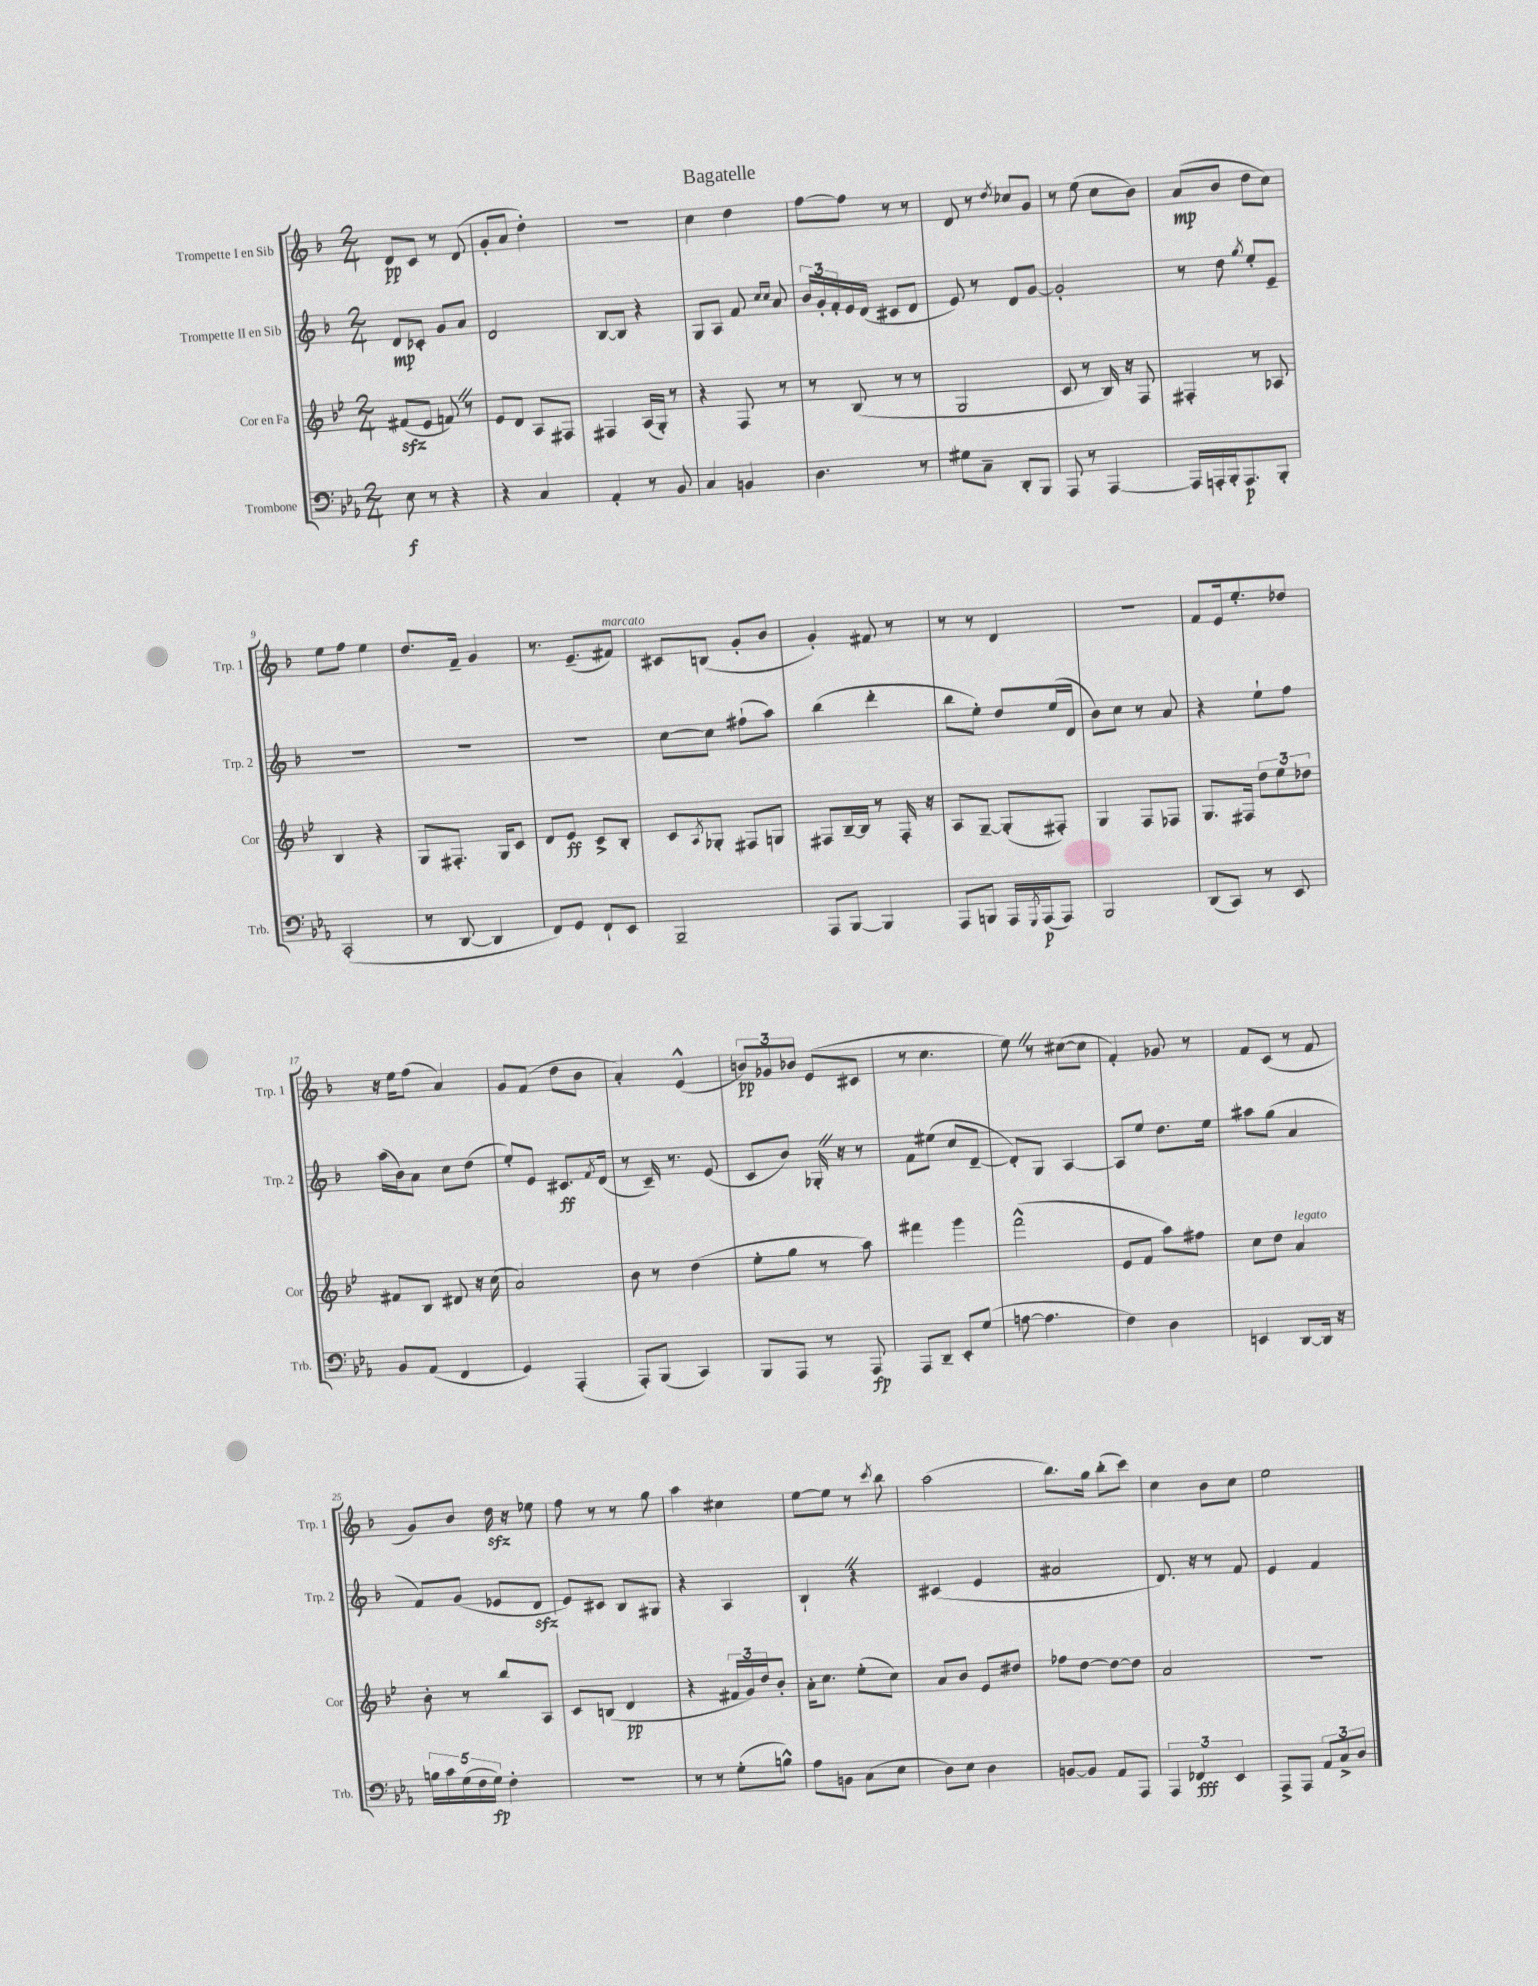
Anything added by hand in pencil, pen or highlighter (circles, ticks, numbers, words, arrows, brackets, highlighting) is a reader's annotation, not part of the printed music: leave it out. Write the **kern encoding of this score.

**kern	**dynam	**kern	**dynam	**kern	**dynam	**kern	**dynam
*part4	*part4	*part3	*part3	*part2	*part2	*part1	*part1
*staff4	*staff4	*staff3	*staff3	*staff2	*staff2	*staff1	*staff1
*I"Trombone	*	*I"Cor en Fa	*	*I"Trompette II en Sib	*	*I"Trompette I en Sib	*
*I'Trb.	*	*I'Cor	*	*I'Trp. 2	*	*I'Trp. 1	*
*clefF4	*	*clefG2	*	*clefG2	*	*clefG2	*
*k[b-e-a-]	*	*k[b-e-]	*	*k[b-]	*	*k[b-]	*
*M2/4	*	*M2/4	*	*M2/4	*	*M2/4	*
=1	=1	=1	=1	=1	=1	=1	=1
8E-\	f	(8f#Xzz/L	.	8d/L	mp	8d/L	pp
8r	.	8e-/J	.	8c-X'/J	.	8c/J	.
4r	.	8fnZ/)	.	8g/L	.	8r	.
.	.	8r	.	8a/J	.	(8d/	.
=2	=2	=2	=2	=2	=2	=2	=2
4r	.	8e-/L	.	2d/	.	8g'/L	.
.	.	8d/J	.	.	.	8a/J	.
4C/	.	8A/L	.	.	.	4dd'\)	.
.	.	8F#X/J	.	.	.	.	.
=3	=3	=3	=3	=3	=3	=3	=3
4AA-'/	.	4F#X/	.	[8B-/L	.	2r	.
.	.	.	.	8B-/J]	.	.	.
8r	.	(16A/LL	.	4r	.	.	.
.	.	16G'/JJ)	.	.	.	.	.
8BB-/	.	8r	.	.	.	.	.
=4	=4	=4	=4	=4	=4	=4	=4
4C/	.	4r	.	8G/L	.	4cc\	.
.	.	.	.	8A/J	.	.	.
4BBn/	.	8F/	.	8f/	.	4dd\	.
.	.	.	.	16qqcc/LL	.	.	.
.	.	.	.	16qqcc/JJ	.	.	.
.	.	8r	.	8a/	.	.	.
=5	=5	=5	=5	=5	=5	=5	=5
4.D\	.	8r	.	24b-/LL	.	[8ff\L	.
.	.	.	.	24g'/	.	.	.
.	.	.	.	24f'/	.	.	.
.	.	(8B-/	.	16e/	.	8ff\J]	.
.	.	.	.	(16d/JJ	.	.	.
.	.	8r	.	8c#X/L	.	8r	.
8r	.	8r	.	8d/J	.	8r	.
=6	=6	=6	=6	=6	=6	=6	=6
8G#X\L	.	2G/	.	8e/)	.	8d/	.
8C~\J	.	.	.	8r	.	8r	.
.	.	.	.	.	.	8qdd/	.
8DD'/L	.	.	.	8d/L	.	8cc-X/L	.
8BBB-/J	.	.	.	[8g/J	.	8g/J	.
=7	=7	=7	=7	=7	=7	=7	=7
8AAA-/	.	8c/	.	2g'/]	.	8r	.
8r	.	8r	.	.	.	(8ee\	.
[4AAA-/	.	16B-/)	.	.	.	8cc\L	.
.	.	16r	.	.	.	.	.
.	.	8F/	.	.	.	8b-\J)	.
=8	=8	=8	=8	=8	=8	=8	=8
16AAA-/LL]	.	4F#X'/	.	8r	.	(8a/L	mp
16AAAn'/	.	.	.	.	.	.	.
16BBB-'/J	.	.	.	8dd\	.	8b-/J	.
8.AAA/	p	.	.	.	.	.	.
.	.	.	.	8qgg/	.	.	.
.	.	8r	.	8ee'/L	.	8dd\L	.
8BBB-'/J	.	8A-X/	.	8e~/J	.	8cc\J)	.
!!LO:LB:g=z
=9	=9	=9	=9	=9	=9	=9	=9
(2CC'/	.	4B-/	.	2r	.	8ee\L	.
.	.	.	.	.	.	8ff\J	.
.	.	4r	.	.	.	4ee\	.
=10	=10	=10	=10	=10	=10	=10	=10
8r	.	8G/L	.	2r	.	8.dd/L	.
[8DD/	.	8.F#X'/J	.	.	.	.	.
.	.	.	.	.	.	16f~/Jk	.
4DD/]	.	.	.	.	.	4g/	.
.	.	16G/KL	.	.	.	.	.
.	.	8c/J	.	.	.	.	.
=11	=11	=11	=11	=11	=11	=11	=11
8FF/L)	.	8d/L	.	2r	.	8.r	.
8GG/J	.	8e-/J	ff	.	.	.	.
.	.	.	.	.	.	(8.e~/L	.
8FF`/L	.	8c^/L	.	.	.	.	.
!	!	!	!	!	!	!LO:TX:a:i:t=marcato	!
8EE-/J	.	8B-'/J	.	.	.	8f#X/J)	.
=12	=12	=12	=12	=12	=12	=12	=12
2BBB-~/	.	8c/L	.	[8cc\L	.	8c#X/L	.
.	.	8qA/	.	.	.	.	.
.	.	8G-X'/J	.	8cc\J]	.	(8Bn/J	.
.	.	8F#X/L	.	(8ff#X`\L	.	8g'/L	.
.	.	8Gn/J	.	8aa\J)	.	8b-/J	.
=13	=13	=13	=13	=13	=13	=13	=13
8AAA-/L	.	8F#X/L	.	(4bb-\	.	4g'/)	.
[8BBB-/J	.	[16B-~/L	.	.	.	.	.
.	.	16B-/JJ]	.	.	.	.	.
4BBB-/]	.	8r	.	4ddd'\	.	8f#X/	.
.	.	16F#'/	.	.	.	8r	.
.	.	16r	.	.	.	.	.
=14	=14	=14	=14	=14	=14	=14	=14
8AAA-/L	.	8A/L	.	8bb-\L	.	8r	.
8BBBn/J	.	[8G~/J	.	8ee'\J)	.	8r	.
16AAA-/LL	.	(8G'/L]	.	8dd/L	.	4d/	.
8qGGG/	.	.	.	.	.	.	.
(16AAA-/J	p	.	.	.	.	.	.
8AAA-/J)	.	8F#X'/J)	.	(16ee/L	.	.	.
.	.	.	.	16d/JJ	.	.	.
=15	=15	=15	=15	=15	=15	=15	=15
2BBB-/	.	4G/	.	8b-\L)	.	2r	.
.	.	.	.	8cc\J	.	.	.
.	.	8F/L	.	8r	.	.	.
.	.	8F-X/J	.	8a/	.	.	.
=16	=16	=16	=16	=16	=16	=16	=16
(8DD/L	.	8.G/L	.	4r	.	8f/L	.
8CC/J)	.	.	.	.	.	16e/k	.
.	.	16F#X/Jk	.	.	.	8.ee'/	.
8r	.	12dd\L	.	8ee`\L	.	.	.
.	.	12ee-\	.	.	.	.	.
8EE-/	.	.	.	8ff\J	.	8dd-X/J	.
.	.	12dd-X\J	.	.	.	.	.
!!LO:LB:g=z
=17	=17	=17	=17	=17	=17	=17	=17
8BB-/L	.	8f#X/L	.	(16aa\LL	.	16r	.
.	.	.	.	16b-\J)	.	16ee\KL	.
(8AA-/J	.	8B-/J	.	8a\J	.	(8ff\J	.
4FF/	.	8d#X/	.	8cc\L	.	4a/)	.
.	.	16r	.	(8dd\J	.	.	.
.	.	(16cc\	.	.	.	.	.
=18	=18	=18	=18	=18	=18	=18	=18
4GG/)	.	2a/)	.	8ee'/L)	.	8g/L	.
.	.	.	.	8e/J	.	(8f/J	.
(4AAA-'/	.	.	.	8.c#X/L	ff	8dd\L	.
.	.	.	.	.	.	8b-\J	.
.	.	.	.	8qf/	.	.	.
.	.	.	.	(16d/Jk	.	.	.
=19	=19	=19	=19	=19	=19	=19	=19
8AAA-'/L)	.	8b-\	.	8r	.	4a'/)	.
(8BBB-/J	.	8r	.	16c~/)	.	.	.
.	.	.	.	8.r	.	.	.
4CC/)	.	(4dd\	.	.	.	(4e^^/	.
.	.	.	.	(8e/	.	.	.
=20	=20	=20	=20	=20	=20	=20	=20
8BBB-/L	.	8ee-'\L	.	8c/L	.	12bn/L)	pp
.	.	.	.	.	.	12g-X/	.
8AAA-/J	.	8gg\J	.	8b-/J)	.	.	.
.	.	.	.	.	.	12b-X/J	.
8r	.	8r	.	16G-X'Z/	.	(8e/L	.
.	.	.	.	16r	.	.	.
8AAA-/	fp	8aa\)	.	8r	.	8c#X/J	.
=21	=21	=21	=21	=21	=21	=21	=21
8AAA-/L	.	4fff#X\	.	8f\L	.	8r	.
8DD~/J	.	.	.	(8ee#X\J	.	4.cc\	.
8EE-'/L	.	4ggg\	.	8cc/L	.	.	.
(8G/J	.	.	.	[8d~/J	.	.	.
=22	=22	=22	=22	=22	=22	=22	=22
[8An\	.	(2fff^^\	.	8d'/L])	.	8eeZ\)	.
4.A\]	.	.	.	8G/J	.	8r	.
.	.	.	.	[4A/	.	([8cc#X\L	.
.	.	.	.	.	.	8cc#\J]	.
=23	=23	=23	=23	=23	=23	=23	=23
4F\)	.	8e-/L	.	8A/L]	.	4f'/)	.
.	.	8f/J	.	8ee/J	.	.	.
4D\	.	8aa\L)	.	8.dd\L	.	8g-X/	.
.	.	8ff#X\J	.	.	.	8r	.
.	.	.	.	16ee\Jk	.	.	.
=24	=24	=24	=24	=24	=24	=24	=24
4EEn/	.	8cc\L	.	8aa#X\L	.	8f/L	.
.	.	8dd\J	.	(8gg\J	.	(8c/J	.
!	!	!LO:TX:a:i:t=legato	!	!	!	!	!
[8DD/L	.	4a/	.	4a/	.	8r	.
16DD/Jk]	.	.	.	.	.	8f/	.
16r	.	.	.	.	.	.	.
!!LO:LB:g=z
=25	=25	=25	=25	=25	=25	=25	=25
20Bn\LL	.	8b-'\	.	8f/L)	.	8g/L)	.
20c\	.	.	.	.	.	.	.
(20G\	.	.	.	.	.	.	.
.	.	8r	.	(8g/J	.	8b-/J	.
20F\	.	.	.	.	.	.	.
20G\JJ)	fp	.	.	.	.	.	.
4F'\	.	8bb-/L	.	8e-X/L	.	16ddzz\	.
.	.	.	.	.	.	16r	.
.	.	8A/J	.	8dzz/J	.	8ee-X\	.
=26	=26	=26	=26	=26	=26	=26	=26
2r	.	8c/L	.	8e/L)	.	8ff\	.
.	.	(8Bn/J	.	8c#X/J	.	8r	.
.	.	4d/	pp	8B-/L	.	8r	.
.	.	.	.	8G#X/J	.	8gg\	.
=27	=27	=27	=27	=27	=27	=27	=27
8r	.	4r	.	4r	.	4aa\	.
8r	.	.	.	.	.	.	.
(8G'\L	.	24f#X/LL	.	4A/	.	4cc#X\	.
.	.	24g/)	.	.	.	.	.
.	.	24dd/J	.	.	.	.	.
8Bn^^\J)	.	8b-'/J	.	.	.	.	.
=28	=28	=28	=28	=28	=28	=28	=28
8A-\L	.	16a'\KL	.	4B-`Z/	.	[8ee\L	.
.	.	8.cc\J	.	.	.	.	.
8BBn\J	.	.	.	.	.	8ee\J]	.
(8C\L	.	(8ee-'\L	.	4r	.	8r	.
.	.	.	.	.	.	8qccc/	.
8E-\J	.	8cc\J)	.	.	.	8bb-\	.
=29	=29	=29	=29	=29	=29	=29	=29
8D\L)	.	8a/L	.	(4c#X/	.	(2aa\	.
8E-\J	.	8b-/J	.	.	.	.	.
4D\	.	8e-/L	.	4e/	.	.	.
.	.	8dd#X/J	.	.	.	.	.
=30	=30	=30	=30	=30	=30	=30	=30
[8BBn/L	.	8ff-X\L	.	2a#X/	.	8.bb-\L)	.
8BB/J]	.	[8dd\J	.	.	.	.	.
.	.	.	.	.	.	16gg\Jk	.
8AA-/L	.	8dd\L_	.	.	.	(8bb-'\L	.
8AAA-/J	.	8dd\J]	.	.	.	8ccc\J)	.
=31	=31	=31	=31	=31	=31	=31	=31
6AAA-/	.	2a/	.	8.d/)	.	4cc\	.
6FF-X/	fff	.	.	.	.	.	.
.	.	.	.	16r	.	.	.
.	.	.	.	8r	.	8b-\L	.
6EE-/	.	.	.	.	.	.	.
.	.	.	.	8f/	.	8cc\J	.
=32	=32	=32	=32	=32	=32	=32	=32
8AAA-^/L	.	2r	.	4e/	.	2ee\	.
8AAA-/J	.	.	.	.	.	.	.
12AA-/L	.	.	.	4f/	.	.	.
12C^/	.	.	.	.	.	.	.
12D/J	.	.	.	.	.	.	.
==	==	==	==	==	==	==	==
*-	*-	*-	*-	*-	*-	*-	*-
